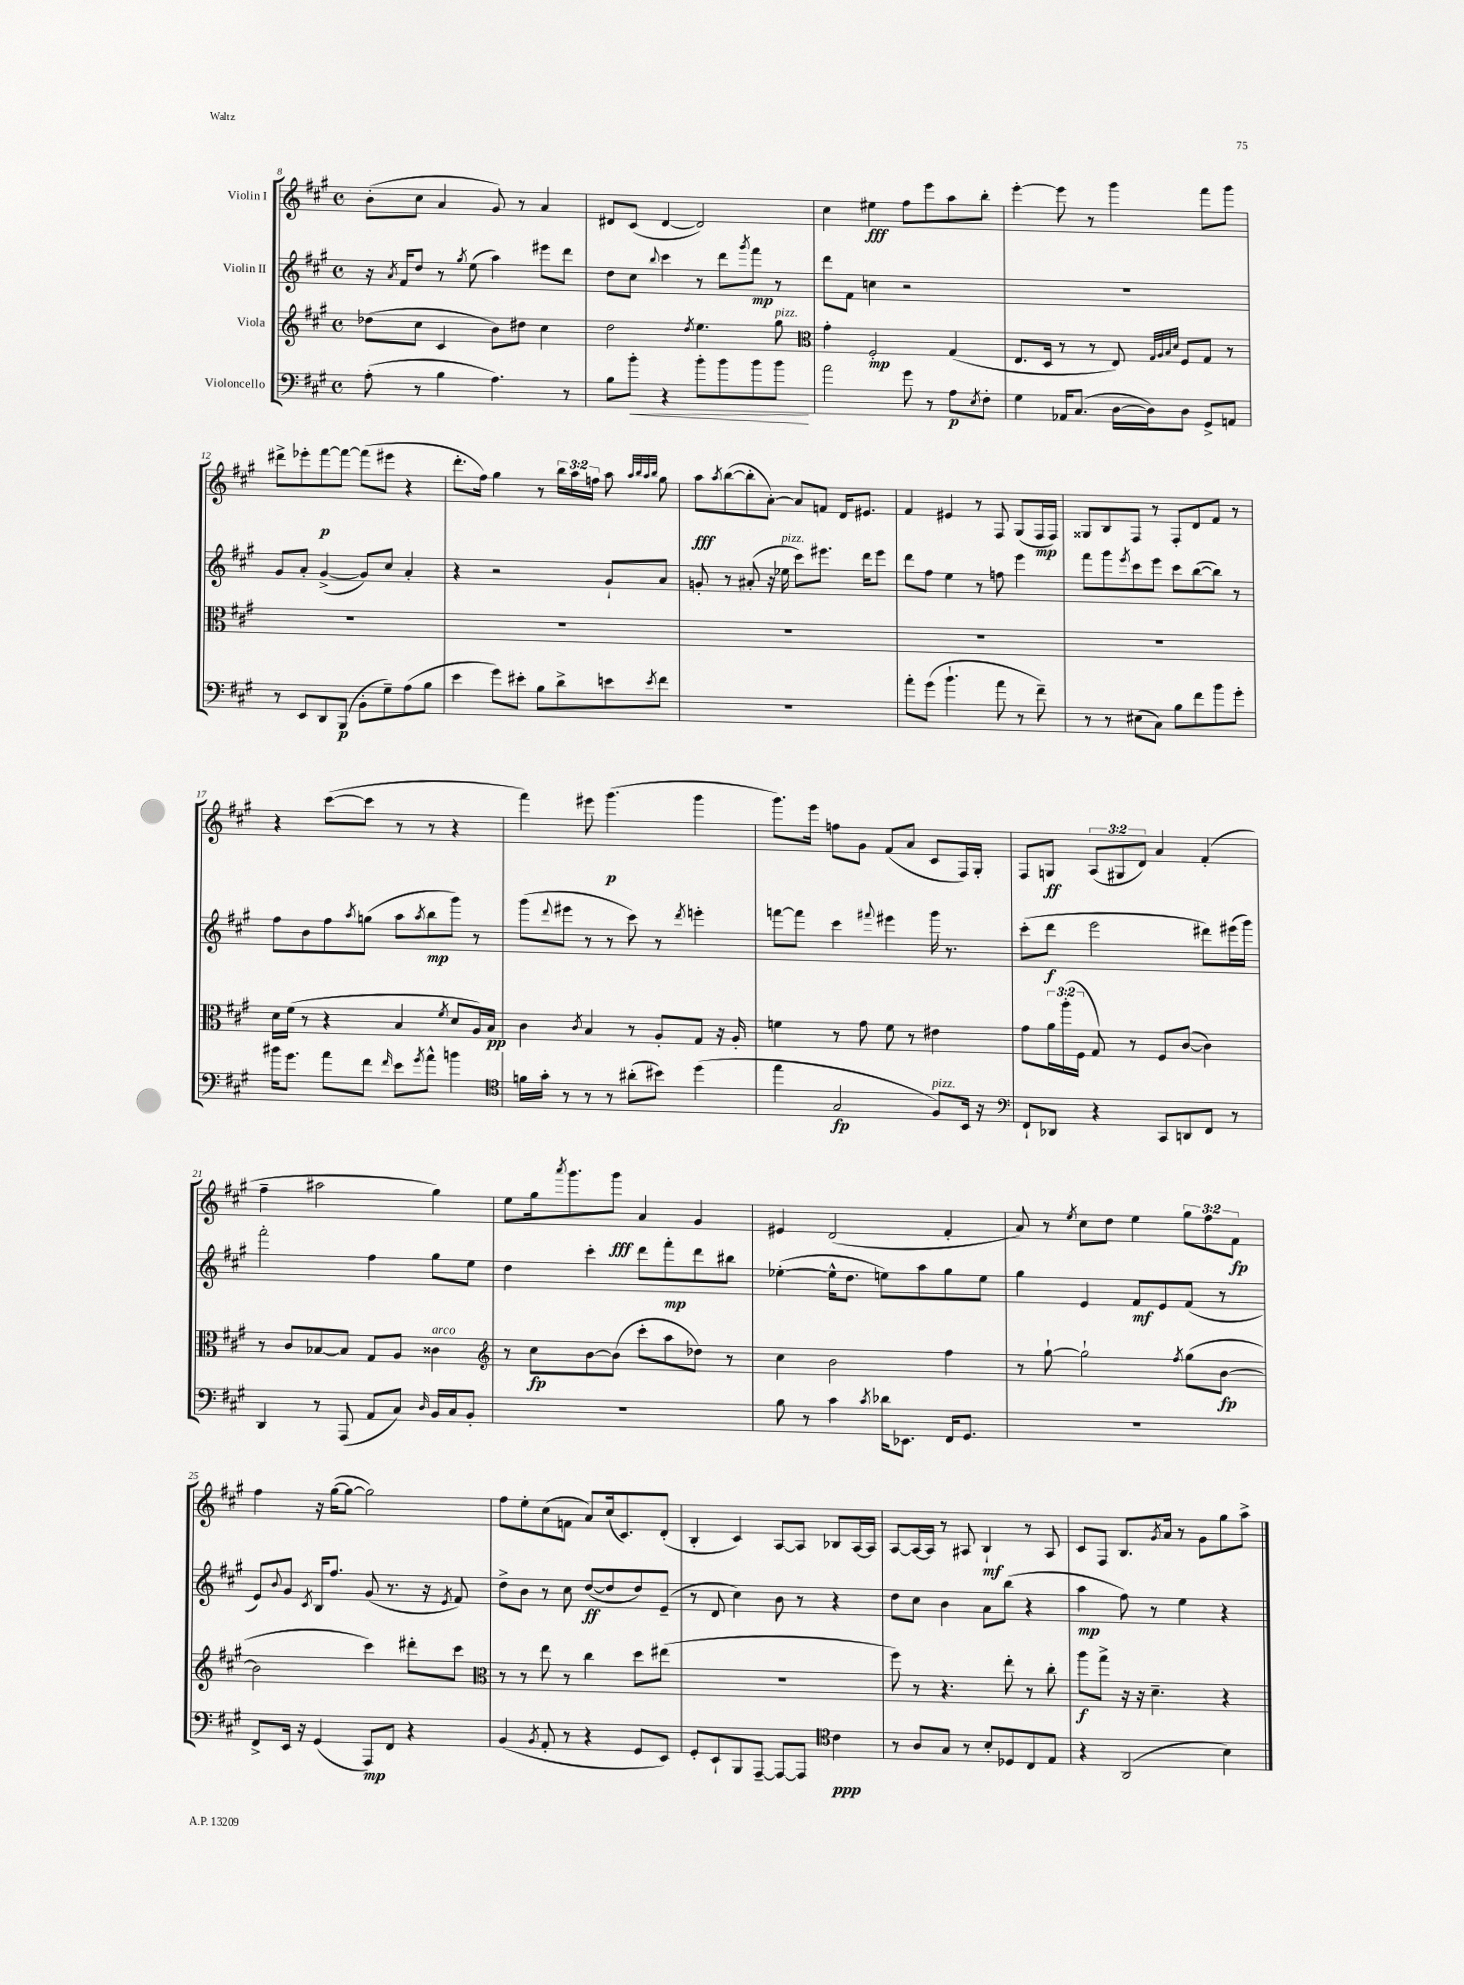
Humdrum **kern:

**kern	**kern	**kern	**kern
*staff4	*staff3	*staff2	*staff1
*clefF4	*clefG2	*clefG2	*clefG2
*k[f#c#g#]	*k[f#c#g#]	*k[f#c#g#]	*k[f#c#g#]
*M4/4	*M4/4	*M4/4	*M4/4
*met(c)	*met(c)	*met(c)	*met(c)
(8A'	(8dd-	16r	(8b'
.	.	8qa	.
.	.	16f#	.
8r	8cc#	8dd	8cc#
4B	4c#	8r	4a
.	.	8qgg#	.
.	.	(8ee	.
4.A)	8b)	4aa)	8g#)
.	8dd#	.	8r
.	4cc#	8eee#	4a
8r	.	8ddd	.
=	=	=	=
8B	2dd	8dd	8d#
8b'	.	8cc#	(8c#
.	.	8qqbb	.
4r	.	4ccc#	[4d#
.	8qdd	.	.
8b'	4.ee	8r	2d#])
8b	.	8ddd	.
.	.	8qggg#	.
8b	.	8fff#	.
8b	8gg#	8r	.
=	=	=	=
*	*clefC3	*	*
2a	4g#'	8ddd	4cc#
.	.	8f#	.
.	2F#'	4cc	4ee#
8g#	.	2r	8ff#
8r	.	.	8eee
8A	(4G#	.	8aa
8qE	.	.	.
8F#'	.	.	8bb'
=	=	=	=
4G#	8.E	1r	[4eee'
.	16D	.	.
16AA-	8r	.	8eee]
(8.C#	.	.	.
.	8r	.	8r
[16D	8E)	.	4ggg#
16D])	.	.	.
.	32qqG#	.	.
.	32qqA	.	.
.	32qqB	.	.
.	32qqd	.	.
8D	8F#	.	.
8GG#^	8G#	.	8fff#
8AA	8r	.	8ggg#
=	=	=	=
8r	1r	8g#	8ddd#^
8EE	.	8a'	8eee-'
8DD	.	([4g#^	[8fff#
(8BBB	.	.	8fff#_
8BB'	.	8g#])	(8fff#]
8G#~)	.	8cc#	8eee#
(8A	.	4a'	4r
8B	.	.	.
=	=	=	=
4e	1r	4r	8.ddd'
.	.	.	16ff#)
8g#)	.	2r	4gg#
8e#'	.	.	.
8B	.	.	8r
8d^	.	.	24bb
.	.	.	24aa
.	.	.	24ff
8e	.	8g#`	8aa
.	.	.	32qqaa
.	.	.	32qqbb
.	.	.	32qqaa
8qe	.	.	32qqbb
8f#	.	8a	8gg#
=	=	=	=
1r	1r	8g'	8aa
.	.	.	8qaa
.	.	8r	([8bb
.	.	(8a#'	8bb']
.	.	16r	[8a')
.	.	16ee-	.
.	.	8ccc#)	8a]
.	.	8.eee#	8f
.	.	.	16d
.	.	16ddd	8.e#
.	.	8eee#	.
=	=	=	=
8a'	1r	8ddd	4f#
(8g#	.	8ff#	.
4.b`	.	4ee	4e#
.	.	8r	8r
8a	.	8ff	8F#
8r	.	4eee	(8G#
8f#~)	.	.	16F#
.	.	.	16F#)
=	=	=	=
8r	1r	8fff#	8G##
8r	.	8ggg#	8B
.	.	8qeee	.
(8E#	.	8ccc#	8F#
8C#)	.	8eee	8r
8B	.	8ccc#	8F#'
8f#	.	([8bb	8d
8b	.	8bb])	8f#
8g#'	.	8r	8r
=	=	=	=
16b#	16d	8ff#	4r
8.g#	(16f#	.	.
.	8r	8b	.
8a	4r	8ff#	([8ccc#
.	.	8qaa	.
8f#	.	(8gg	8ccc#]
16qqf#	.	.	.
8e	4B	8aa	8r
8qg#	.	8qaa	.
8a^^	.	8bb	8r
.	8qf#	.	.
4b	8d	8ggg#)	4r
.	16A)	8r	.
.	16B	.	.
=	=	=	=
*clefC4	*	*	*
16f	4c#	(8ggg#	4fff#)
16g#'	.	.	.
.	.	8qqddd	.
8r	.	8eee#	.
.	8qc#	.	.
8r	4B	8r	8eee#
8r	.	8r	(4.ggg#
(8a#'	8r	8ccc#)	.
8b#)	8A'	8r	.
.	.	8qddd	.
(4dd	8G#	4eee'	4ggg#
.	16r	.	.
.	16A'	.	.
=	=	=	=
4ee	4f	[8fff	8.ggg#)
.	.	8fff]	.
.	.	.	16eee
2G#	8r	4ccc#	8ff
.	8g#	.	8g#
.	.	8qqfff#	.
.	8f	4eee#	(8f#
.	8r	.	8a
8F#)	4e#	16ggg#	8c#
.	.	8.r	.
16BB	.	.	16F#)
16r	.	.	16G#'
=	=	=	=
*clefF4	*	*	*
8FF#`	8g#	(8ccc#'	8F#
8DD-	24a	8ddd	8G
.	(24aa'	.	.
.	24F#	.	.
4r	8G#)	2eee	(12A
.	.	.	12G#
.	8r	.	.
.	.	.	12d)
8CC#	8F#	.	4a
8DD	([8c#	.	.
8FF#	4c#])	8ddd#)	(4f#'
8r	.	(16eee#	.
.	.	16ggg#)	.
=	=	=	=
4DD	8r	2fff#'	4ff#~
.	8c#	.	.
8r	[8B-	.	2aa#
(8AAA	8B-]	.	.
8AA	8G#	4ff#	.
8C#)	8A	.	.
16qqD	.	.	.
16BB	4c##	8gg#	4gg#)
16C#	.	.	.
8BB'	.	8ee	.
=	=	=	=
*	*clefG2	*	*
1r	8r	4dd	8ee
.	8cc#	.	16gg#
.	.	.	8qaaa
.	.	.	8.ggg#
.	[8b	4ccc#'	.
.	(8b]	.	8ggg#
.	8ccc#'	8ddd	4a
.	8aa	8fff#'	.
.	8dd-)	8ddd	4g#
.	8r	8bb#	.
=	=	=	=
8B	4cc#	([4ee-'	4e#
8r	.	.	.
4c#	2b	16ee-^^]	(2d
.	.	8.dd	.
8qc#	.	.	.
16d-	.	8ee)	.
8.EE-	.	.	.
.	.	8aa	.
16FF#	4ff#	8gg#	4f#'
8.GG#	.	.	.
.	.	8ee	.
=	=	=	=
1r	8r	4gg#	8a)
.	[8gg#`	.	8r
.	.	.	8qee
.	2gg#`]	4e	8cc#
.	.	.	8dd
.	.	8f#	4ee
.	.	8e	.
.	8qff#	.	.
.	(8gg#	(8f#	12gg#
.	.	.	12ff#
.	[8b	8r	.
.	.	.	12f#
=	=	=	=
8FF#^	2b]	8e)	4ff#
.	.	8qqb	.
16EE	.	8g#	.
16r	.	.	.
.	.	8qc#	.
(4GG#	.	16B	16r
.	.	8.ff#	([16gg#
.	.	.	8gg#_
8AAA)	4ccc#)	(8g#	2gg#])
8FF#	.	8.r	.
4r	8ddd#'	.	.
.	.	16r	.
.	.	8qe	.
.	8ccc#	8f#)	.
=	=	=	=
*	*clefC3	*	*
(4BB	8r	8dd^	8ff#
.	8r	8b	8ee'
8qBB	.	.	.
8AA'	8ee	8r	(8cc#
8r	8r	8cc#	8f
4r	4cc#	([8dd	8a)
.	.	8dd]	(16cc#
.	.	.	8.c#)
8GG#	8dd	8dd)	.
8EE)	(8ee#	(8e~	(8d'
=	=	=	=
8GG#'	1r	8r	4B'
8EE`	.	8d	.
8BBB	.	4cc#)	4c#)
[8AAA~	.	.	.
8AAA_	.	8b	[8A
8AAA]	.	8r	8A]
*clefC4	*	*	*
4c#	.	4r	8B-
.	.	.	[16A
.	.	.	16A]
=	=	=	=
8r	8ff#)	8dd	[8A
8A	8r	8cc#	16A_
.	.	.	16A]
8G#	4.r	4b	8r
8r	.	.	8A#
8B'	.	8a	4B`
8D-	8ee'	(8bb	.
8C#	8r	4r	8r
8E	8cc#'	.	8A#
=	=	=	=
4r	8aa	4aa	8c#
.	8gg#^	.	8F#
(2AA	16r	8ff#)	8.B
.	16r	.	.
.	4.d~	8r	.
.	.	.	8qg#
.	.	.	16a
.	.	4ee	8r
.	.	.	8g#
4B)	4r	4r	8gg#
.	.	.	8aa^
==	==	==	==
*-	*-	*-	*-
